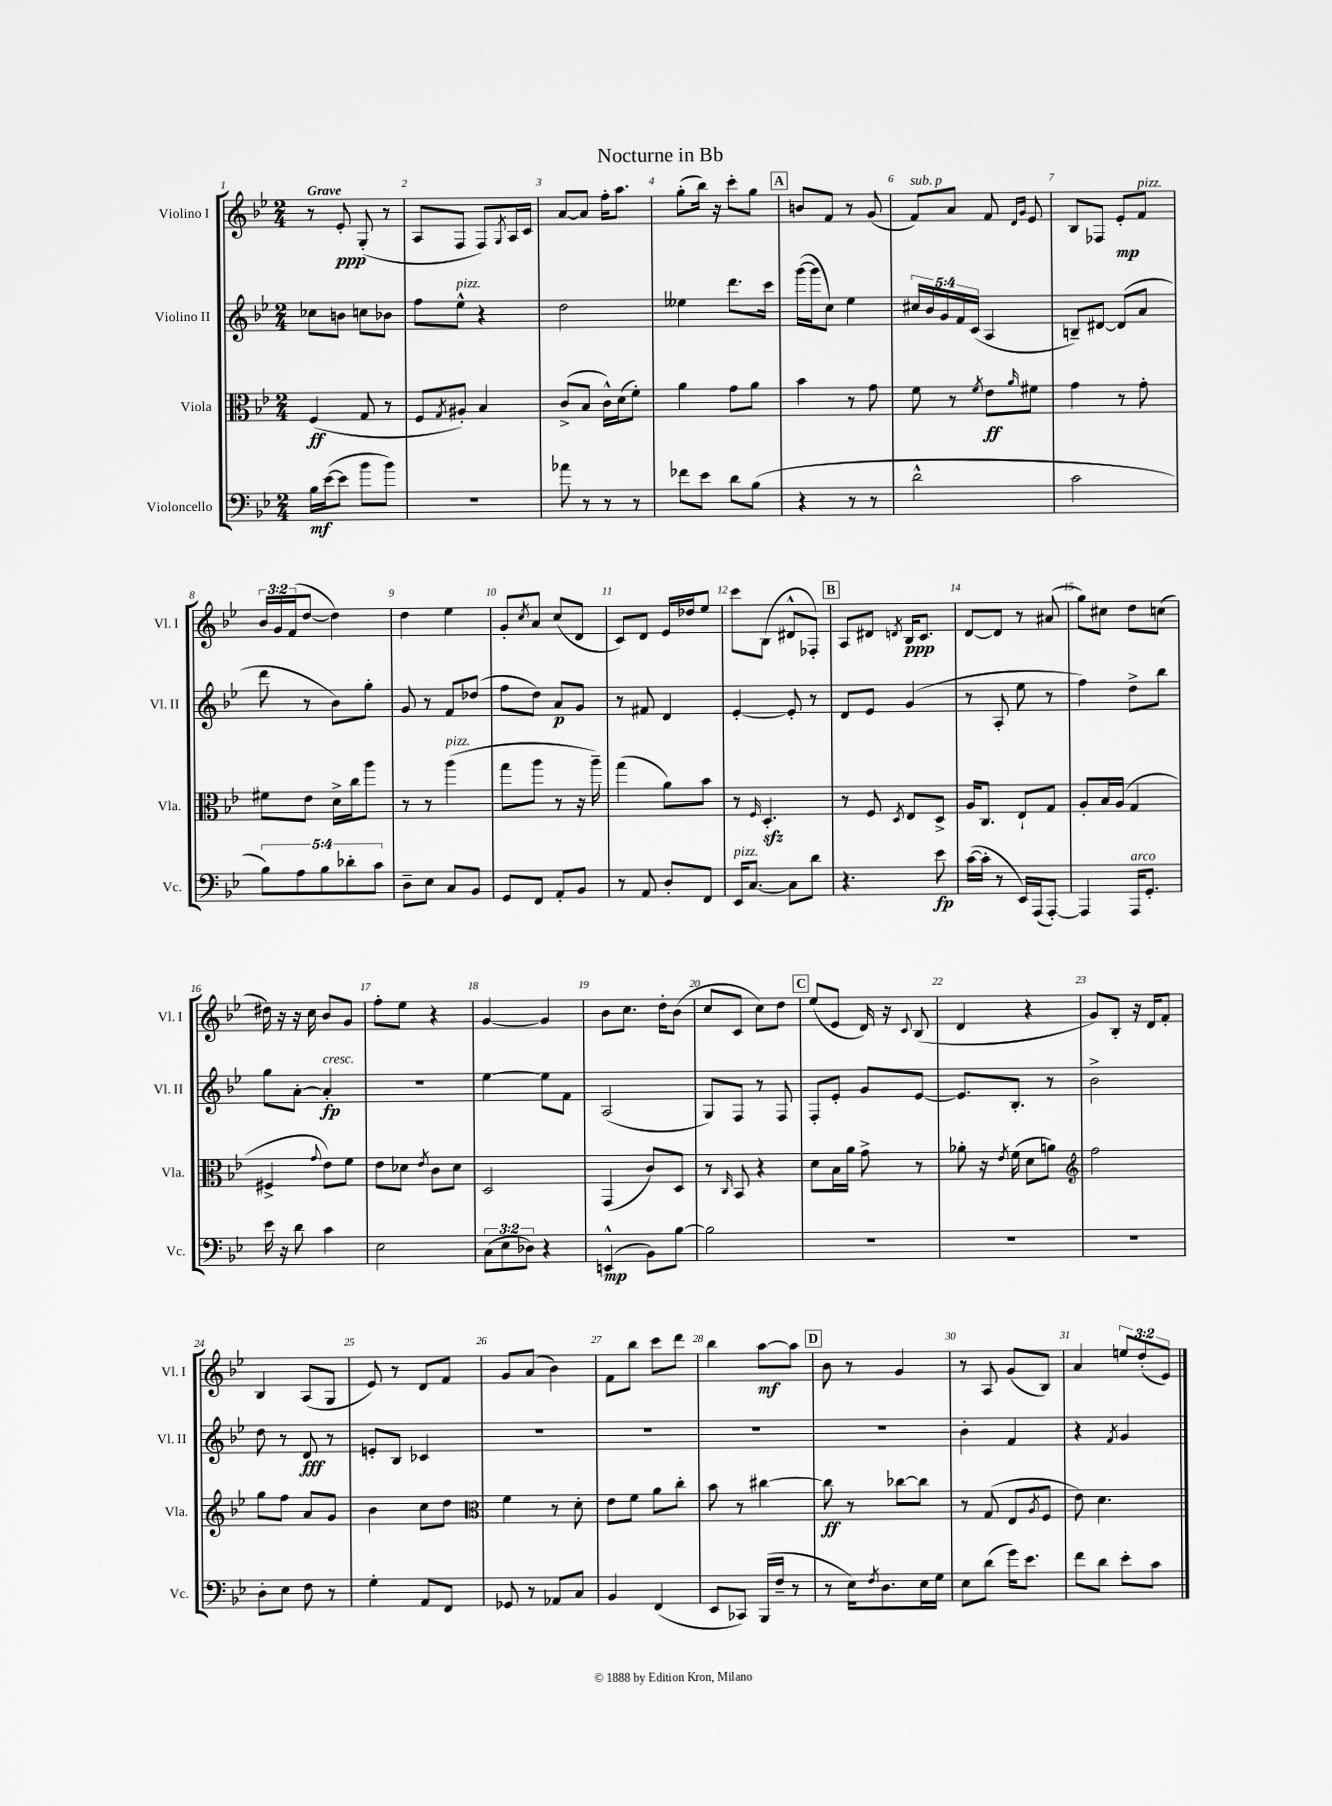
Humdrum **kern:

**kern	**dynam	**kern	**dynam	**kern	**dynam	**kern	**dynam
*part4	*part4	*part3	*part3	*part2	*part2	*part1	*part1
*staff4	*staff4	*staff3	*staff3	*staff2	*staff2	*staff1	*staff1
*I"Violoncello	*	*I"Viola	*	*I"Violino II	*	*I"Violino I	*
*I'Vc.	*	*I'Vla.	*	*I'Vl. II	*	*I'Vl. I	*
*clefF4	*	*clefC3	*	*clefG2	*	*clefG2	*
*k[b-e-]	*	*k[b-e-]	*	*k[b-e-]	*	*k[b-e-]	*
*M2/4	*	*M2/4	*	*M2/4	*	*M2/4	*
=1	=1	=1	=1	=1	=1	=1	=1
!	!	!	!	!	!	!LO:TX:a:B:t=Grave	!
16B-\LL	mf	(4F/	ff	8cc-X\L	.	8r	.
([16e-\J	.	.	.	.	.	.	.
8e-\J]	.	.	.	8bn\J	.	8e-'/	ppp
8b-\L	.	8G/	.	8ccn\L	.	(8G'/	.
8b-\J)	.	8r	.	8b-X\J	.	8r	.
=2	=2	=2	=2	=2	=2	=2	=2
2r	.	8F/L	.	8ff\L	.	8A/L	.
.	.	8qG/	.	.	.	.	.
!	!	!	!	!LO:TX:a:i:t=pizz.	!	!	!
.	.	8A#X'/J)	.	8ee-^^\J	.	8F/J	.
.	.	4B-/	.	4r	.	8F/L)	.
.	.	.	.	.	.	8qG/	.
.	.	.	.	.	.	16A/L	.
.	.	.	.	.	.	16c/JJ	.
=3	=3	=3	=3	=3	=3	=3	=3
8a-X\	.	(8c^/L	.	2dd\	.	[8a/L	.
8r	.	8B-/J	.	.	.	8a/J]	.
8r	.	16c^^\LL)	.	.	.	16ff'\KL	.
.	.	(16d\J	.	.	.	8.aa\J	.
8r	.	8f'\J)	.	.	.	.	.
=4	=4	=4	=4	=4	=4	=4	=4
8f-X\L	.	4a\	.	4ee--X\	.	(8gg'\L	.
8e-\J	.	.	.	.	.	16bb-\Jk)	.
.	.	.	.	.	.	16r	.
8d\L	.	8g\L	.	8.ddd\L	.	8ccc'\L	.
(8B-\J	.	8a\J	.	.	.	8gg\J	.
.	.	.	.	16ccc\Jk	.	.	.
!!LO:REH:place=s1:t=A
=5	=5	=5	=5	=5	=5	=5	=5
4r	.	4b-\	.	([16ggg\LL	.	8bn/L	.
.	.	.	.	16ggg\J]	.	.	.
.	.	.	.	8cc\J)	.	8f/J	.
8r	.	8r	.	4ee-\	.	8r	.
8r	.	8g\	.	.	.	(8g/	.
=6	=6	=6	=6	=6	=6	=6	=6
!	!	!	!	!	!	!LO:TX:a:i:t=sub. p	!
2d^^\	.	8f\	.	20cc#X/LL	.	8f/L)	.
.	.	.	.	20b-/	.	.	.
.	.	.	.	20g/	.	.	.
.	.	8r	.	.	.	8a/J	.
.	.	.	.	20f/	.	.	.
.	.	.	.	(20c/JJ	.	.	.
.	.	8qf/	.	.	.	.	.
.	.	8e-\L	ff	4A/	.	8f/	.
.	.	.	.	.	.	16qqd/LL	.
.	.	16qqa/	.	.	.	16qqg/JJ	.
.	.	8f#X\J	.	.	.	8e-/	.
=7	=7	=7	=7	=7	=7	=7	=7
2c\	.	4g\	.	8Bn~/L)	.	8B-/L	.
.	.	.	.	[8d#X/J	.	8F-X/J	.
.	.	8r	.	(8d#/L]	.	8e-'/L	mp
!	!	!	!	!	!	!LO:TX:a:i:t=pizz.	!
.	.	8g'\	.	8a/J	.	8f/J	.
!!LO:LB:g=z
=8	=8	=8	=8	=8	=8	=8	=8
10B-\L)	.	8f#X\L	.	8ddd\	.	24b-/LL	.
.	.	.	.	.	.	24g/	.
.	.	.	.	.	.	(24f/J	.
10A\	.	.	.	.	.	.	.
.	.	8e-\J	.	8r	.	[8dd/J	.
10B-\	.	.	.	.	.	.	.
.	.	16d^\LL	.	8b-\L)	.	4dd\])	.
10d-X'\	.	.	.	.	.	.	.
.	.	16cc\J	.	.	.	.	.
.	.	8aa\J	.	8gg'\J	.	.	.
10c\J	.	.	.	.	.	.	.
=9	=9	=9	=9	=9	=9	=9	=9
8D~\L	.	8r	.	8g/	.	4dd\	.
8E-\J	.	8r	.	8r	.	.	.
!	!	!LO:TX:a:i:t=pizz.	!	!	!	!	!
8C/L	.	(4aa\	.	8f/L	.	4ee-\	.
8BB-/J	.	.	.	(8dd-X/J	.	.	.
=10	=10	=10	=10	=10	=10	=10	=10
8GG/L	.	8gg\L	.	8ff\L	.	8g'/L	.
.	.	.	.	.	.	8qcc/	.
8FF/J	.	8aa\J	.	8dd\J)	.	8a/J	.
8AA'/L	.	8r	.	8a/L	p	(8cc/L	.
8BB-/J	.	16r	.	8g/J	.	8d/J	.
.	.	16aa~\)	.	.	.	.	.
=11	=11	=11	=11	=11	=11	=11	=11
8r	.	(4gg\	.	8r	.	8c/L)	.
8AA/	.	.	.	8f#X/	.	8d/J	.
8D'/L	.	8a\L)	.	4d/	.	16e-/LL	.
.	.	.	.	.	.	16dd-X/J	.
8FF/J	.	8b-\J	.	.	.	8ee-/J	.
=12	=12	=12	=12	=12	=12	=12	=12
!LO:TX:a:i:t=pizz.	!	!	!	!	!	!	!
16EE-/KL	.	8r	.	[4e-'/	.	8ccc\L	.
[8.C/J	.	.	.	.	.	.	.
.	.	16qqF/	.	.	.	.	.
.	.	4.Dzz'/	.	.	.	(8B-\J	.
8C\L]	.	.	.	8e-'/]	.	8d#X^^/L	.
8d\J	.	.	.	8r	.	8F-X'/J)	.
!!LO:REH:place=s1:t=B
=13	=13	=13	=13	=13	=13	=13	=13
4.r	.	8r	.	8d/L	.	8A/L	.
.	.	8F/	.	8e-/J	.	8d#X/J	.
.	.	8qD/	.	.	.	8qdn/	.
.	.	8E-/L	.	(4g/	.	16B-/KL	ppp
.	.	.	.	.	.	8.c/J	.
8e-\	fp	8D^/J	.	.	.	.	.
=14	=14	=14	=14	=14	=14	=14	=14
([16c\LL	.	16A/KL	.	8r	.	[8d/L	.
16c'\JJ]	.	8.C/J	.	.	.	.	.
8r	.	.	.	8A'/	.	8d/J]	.
16EE-/LL)	.	8E-`/L	.	8ee-\	.	8r	.
(16AAA/J	.	.	.	.	.	.	.
[8AAA'/J)	.	8G/J	.	8r	.	(8a#X/	.
=15	=15	=15	=15	=15	=15	=15	=15
4AAA/]	.	8A'/L	.	4ff\)	.	8gg\L)	.
.	.	16B-/L	.	.	.	8cc#X\J	.
.	.	(16A/JJ	.	.	.	.	.
!LO:TX:a:i:t=arco	!	!	!	!	!	!	!
16AAA/KL	.	4G/	.	8dd^\L	.	8dd\L	.
8.GG'/J	.	.	.	.	.	.	.
.	.	.	.	8bb-\J	.	(8ccn\J	.
!!LO:LB:g=z
=16	=16	=16	=16	=16	=16	=16	=16
16e-\	.	4F#X^/	.	8gg\L	.	16dd#X\)	.
16r	.	.	.	.	.	16r	.
8d\	.	.	.	[8a'\J	.	16r	.
.	.	.	.	.	.	16cc\	.
.	.	8qqg/	.	.	.	.	.
!	!	!	!	!LO:TX:a:i:t=cresc.	!	!	!
4c\	.	8e-\L)	.	4a'/]	fp	8b-/L	.
.	.	8f\J	.	.	.	8g/J	.
=17	=17	=17	=17	=17	=17	=17	=17
2E-\	.	8e-\L	.	2r	.	8ff'\L	.
.	.	8d-X\J	.	.	.	8ee-\J	.
.	.	8qe-/	.	.	.	.	.
.	.	8c\L	.	.	.	4r	.
.	.	8d-\J	.	.	.	.	.
=18	=18	=18	=18	=18	=18	=18	=18
(12C\L	.	2D/	.	[4ee-\	.	[4g/	.
12E-\	.	.	.	.	.	.	.
12D-X\J)	.	.	.	.	.	.	.
4r	.	.	.	8ee-\L]	.	4g/]	.
.	.	.	.	8f\J	.	.	.
=19	=19	=19	=19	=19	=19	=19	=19
(4EEn^^/	mp	(4GG/	.	(2A/	.	8b-\L	.
.	.	.	.	.	.	8.cc\J	.
8BB-\L)	.	8c/L)	.	.	.	.	.
.	.	.	.	.	.	16dd'\KL	.
[8B-\J	.	8D/J	.	.	.	(8b-\J	.
=20	=20	=20	=20	=20	=20	=20	=20
2B-\]	.	8r	.	8G/L)	.	8cc/L	.
.	.	16qqC/	.	.	.	.	.
.	.	8BB-/	.	8F/J	.	8c/J	.
.	.	4r	.	8r	.	8cc\L)	.
.	.	.	.	8F/	.	8dd\J	.
!!LO:REH:place=s1:t=C
=21	=21	=21	=21	=21	=21	=21	=21
2r	.	8d\L	.	8F'/L	.	(8ee-/L	.
.	.	16B-\L	.	8e-'/J	.	8e-/J	.
.	.	16a\JJ	.	.	.	.	.
.	.	8g^\	.	8g/L	.	16d/)	.
.	.	.	.	.	.	16r	.
.	.	.	.	.	.	8qqc/	.
.	.	8r	.	[8e-/J	.	(8B-/	.
=22	=22	=22	=22	=22	=22	=22	=22
2r	.	8a-X'\	.	8.e-/L]	.	4d/	.
.	.	16r	.	.	.	.	.
.	.	8qe-/	.	.	.	.	.
.	.	(16f\	.	8.B-'/J	.	.	.
.	.	8d\L	.	.	.	4r	.
.	.	8an\J)	.	8r	.	.	.
=23	=23	=23	=23	=23	=23	=23	=23
*	*	*clefG2	*	*	*	*	*
2r	.	2ff\	.	2b-^\	.	8g/L)	.
.	.	.	.	.	.	8B-'/J	.
.	.	.	.	.	.	16r	.
.	.	.	.	.	.	16d/KL	.
.	.	.	.	.	.	8f'/J	.
!!LO:LB:g=z
=24	=24	=24	=24	=24	=24	=24	=24
8D'\L	.	8gg\L	.	8dd\	.	4B-/	.
8E-\J	.	8ff\J	.	8r	.	.	.
8F\	.	8a/L	.	8d/	fff	(8A/L	.
8r	.	8g/J	.	8r	.	8G/J	.
=25	=25	=25	=25	=25	=25	=25	=25
4G'\	.	4b-\	.	8en'/L	.	8e-/)	.
.	.	.	.	8B-/J	.	8r	.
8AA/L	.	8cc\L	.	4c-X/	.	8d/L	.
8FF/J	.	8dd\J	.	.	.	8f/J	.
=26	=26	=26	=26	=26	=26	=26	=26
*	*	*clefC3	*	*	*	*	*
8GG-X/	.	4f\	.	2r	.	8g/L	.
8r	.	.	.	.	.	(8a/J	.
8AA-X/L	.	8r	.	.	.	4b-\)	.
8C/J	.	8d'\	.	.	.	.	.
=27	=27	=27	=27	=27	=27	=27	=27
4BB-/	.	8e-\L	.	2r	.	8f\L	.
.	.	8f\J	.	.	.	8bb-\J	.
(4FF/	.	8a\L	.	.	.	8ccc\L	.
.	.	8cc'\J	.	.	.	8ddd\J	.
=28	=28	=28	=28	=28	=28	=28	=28
8EE-/L	.	8b-\	.	2r	.	4bb-\	.
8CC-X/J)	.	8r	.	.	.	.	.
(16BBB-/LL	.	[4cc#X\	.	.	.	[8aa\L	mf
16F~/JJ	.	.	.	.	.	.	.
8r	.	.	.	.	.	8aa\J]	.
!!LO:REH:place=s1:t=D
=29	=29	=29	=29	=29	=29	=29	=29
8r	.	8cc#\]	ff	2r	.	8b-\	.
16E-\KL)	.	8r	.	.	.	8r	.
8qF/	.	.	.	.	.	.	.
8.D\	.	.	.	.	.	.	.
.	.	[8cc-X\L	.	.	.	4g/	.
16E-\L	.	8cc-\J]	.	.	.	.	.
16G\JJ	.	.	.	.	.	.	.
=30	=30	=30	=30	=30	=30	=30	=30
8E-\L	.	8r	.	4b-'\	.	8r	.
(8d\J	.	(8G/	.	.	.	8A/	.
16g\KL)	.	8E-/L	.	4f/	.	(8g/L	.
8.e-\J	.	.	.	.	.	.	.
.	.	8qA/	.	.	.	.	.
.	.	8F/J	.	.	.	8B-/J)	.
=31	=31	=31	=31	=31	=31	=31	=31
8f\L	.	8e-\)	.	4r	.	4a/	.
8d\J	.	4.d\	.	.	.	.	.
.	.	.	.	8qf/	.	.	.
8e-'\L	.	.	.	4g/	.	12een/L	.
.	.	.	.	.	.	(12dd'/	.
8c\J	.	.	.	.	.	.	.
.	.	.	.	.	.	12e-/J)	.
==	==	==	==	==	==	==	==
*-	*-	*-	*-	*-	*-	*-	*-
